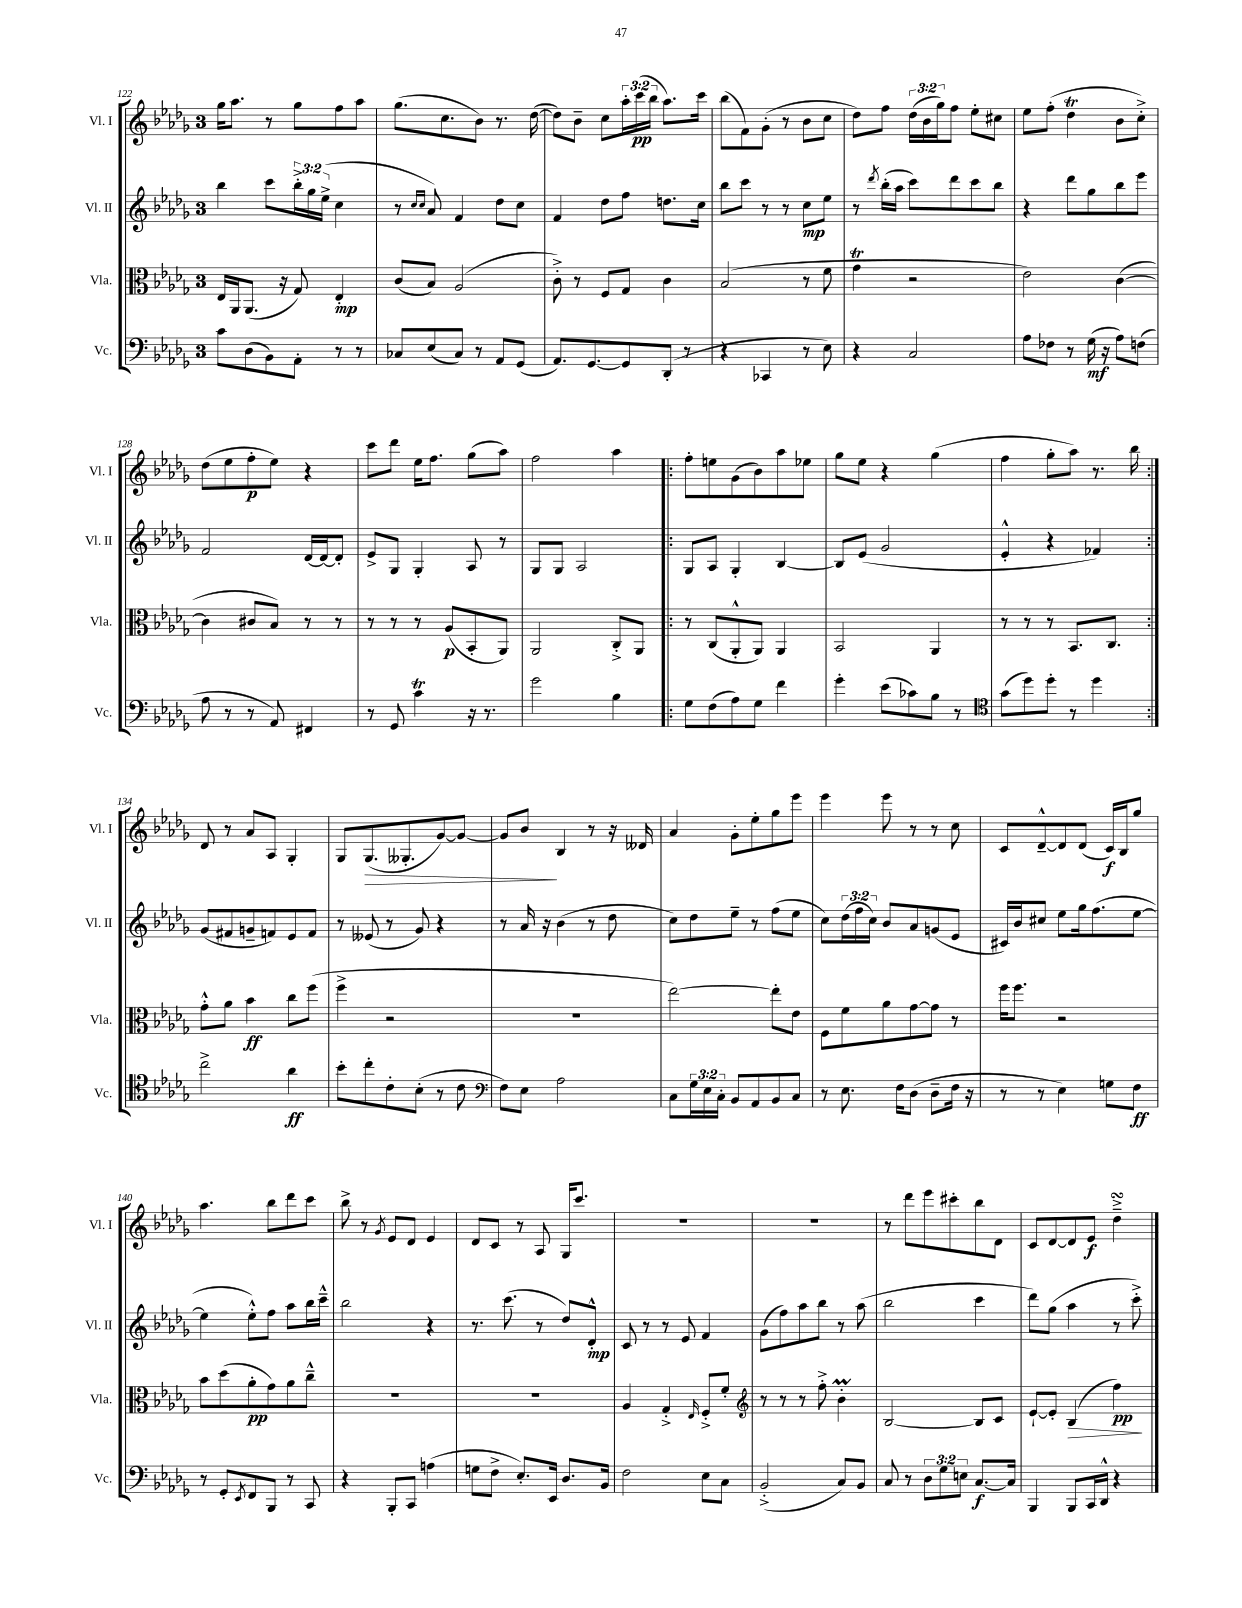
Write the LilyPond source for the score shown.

<<
\new StaffGroup <<
\new Staff = "s0" \with { instrumentName = "Vl. I" shortInstrumentName = "Vl. I" } {
    \clef treble \key des \major \once \override Staff.TimeSignature.style = #'single-digit \time 3/4 \override Staff.TupletNumber.text = #tuplet-number::calc-fraction-text
    ges''16 aes''8. r8 ges''8 f''8 aes''8 |
    ges''8.( c''8. bes'8) r8. des''16~( |
    des''8) bes'8-- c''8 \tuplet 3/2 { aes''16-. c'''16\pp( bes''16 } aes''8.) c'''16 |
    bes''8( f'8) ges'8-.( r8 bes'8 c''8 |
    des''8) f''8 \tuplet 3/2 { des''16( bes'16 ges''16) } f''8 ees''8-. cis''8 |
    ees''8 f''8-.( des''4\trill bes'8 c''8-.->) |
    des''8( ees''8 f''8-.\p ees''8) r4 |
    c'''8 des'''8 ees''16 f''8. ges''8( aes''8) |
    f''2 aes''4 |
    \repeat volta 2 { f''8-. e''8 ges'8( bes'8) aes''8 ees''8 |
    ges''8 ees''8 r4 ges''4( |
    f''4 ges''8-. aes''8) r8. bes''16 | }
    des'8 r8 aes'8 aes8 ges4-. |
    ges8 ges8.\>( geses8.-. ges'8~) ges'8~ |
    ges'8 bes'8\! bes4 r8 r16 deses'16 |
    aes'4 ges'8-. ees''8-. ges''8 ees'''8 |
    ees'''4 ees'''8 r8 r8 c''8 |
    c'8 des'8~---^ des'8 des'8( c'16\f) bes16 ges''8 |
    aes''4. bes''8 des'''8 c'''8 |
    bes''8-> r8 \acciaccatura { ges'8 } ees'8 des'8 ees'4 |
    des'8 c'8 r8 aes8 ges16 c'''8. |
    R2. |
    R2. |
    r8 des'''8 ees'''8 cis'''8-. bes''8 des'8 |
    c'8 des'8~ des'8 ees'8\f des''4--->\turn \bar "|." |
}
\new Staff = "s1" \with { instrumentName = "Vl. II" shortInstrumentName = "Vl. II" } {
    \clef treble \key des \major \once \override Staff.TimeSignature.style = #'single-digit \time 3/4 \override Staff.TupletNumber.text = #tuplet-number::calc-fraction-text
    bes''4 c'''8 \tuplet 3/2 { bes''16-.-> ges''16 ees''16->( } c''4 |
    r8 \grace { c''16 c''16 } aes'8) f'4 des''8 c''8 |
    f'4 des''8 f''8 d''8. c''16 |
    bes''8 c'''8 r8 r8 c''8\mp ees''8 |
    r8 \acciaccatura { des'''8 } bes''16-.( aes''16 c'''8) des'''8 c'''8 bes''8 |
    r4 des'''8 ges''8 bes''8 ees'''8 |
    f'2 des'16~ des'16~ des'8-. |
    ees'8-> ges8 ges4-. aes8 r8 |
    ges8 ges8 aes2 |
    \repeat volta 2 { ges8 aes8 ges4-. bes4~ |
    bes8 ees'8( ges'2 |
    ees'4-.-^ r4 fes'4) | }
    ges'8( fis'8 g'8-- f'8) ees'8 f'8 |
    r8 eeses'8( r8 ges'8) r4 |
    r8 aes'16 r16 bes'4( r8 des''8 |
    c''8) des''8 ees''8-- r8 f''8( ees''8 |
    c''8) \tuplet 3/2 { des''16( f''16 c''16) } bes'8 aes'8 g'8( ees'8 |
    cis'16) bes'16 cis''8 ees''8 ges''16 f''8.( ees''8~ |
    ees''4 ees''8-.-^) f''8 aes''8 bes''16 c'''16---^ |
    bes''2 r4 |
    r8. c'''8.( r8 des''8) des'8-.-^\mp |
    c'8 r8 r8 ees'8 f'4 |
    ges'8( f''8) aes''8 bes''8 r8 aes''8( |
    bes''2 c'''4 |
    des'''8) ges''8( aes''4 r8 c'''8-.->) \bar "|." |
}
\new Staff = "s2" \with { instrumentName = "Vla." shortInstrumentName = "Vla." } {
    \clef alto \key des \major \once \override Staff.TimeSignature.style = #'single-digit \time 3/4
    ees16 aes,16 aes,8.( r16 ges8) ees4-.\mp |
    c'8( bes8) aes2( |
    c'8-.->) r8 f8 ges8 c'4 |
    bes2( r8 f'8 |
    ges'4\trill r2 |
    ees'2) c'4~( |
    c'4 cis'8 bes8) r8 r8 |
    r8 r8 r8 aes8\p( bes,8-. aes,8) |
    aes,2 c8-.-> aes,8 |
    \repeat volta 2 { r8 c8( aes,8-.-^ aes,8) aes,4 |
    bes,2 aes,4 |
    r8 r8 r8 bes,8. c8. | }
    ges'8-.-^ aes'8 bes'4\ff c''8 f''8( |
    f''4-> r2 |
    r2. |
    ees''2~) ees''8-. ees'8 |
    f8 f'8 aes'8 ges'8~ ges'8 r8 |
    f''16 f''8. r2 |
    bes'8 des''8( aes'8-.\pp ges'8) aes'8 c''8---^ |
    R2. |
    R2. |
    aes4 ges4-.-> \grace { ees16 } f8-.-> f'8-. |
    \clef treble r8 r8 r8 f''8-.-> bes'4-.\prall |
    bes2~ bes8 c'8 |
    ees'8~-! ees'8-. bes4\>( f''4\pp\!) \bar "|." |
}
\new Staff = "s3" \with { instrumentName = "Vc." shortInstrumentName = "Vc." } {
    \clef bass \key des \major \once \override Staff.TimeSignature.style = #'single-digit \time 3/4 \override Staff.TupletNumber.text = #tuplet-number::calc-fraction-text
    c'8 des8( bes,8) aes,8-. r8 r8 |
    ces8 ees8( ces8) r8 aes,8 ges,8( |
    aes,8.) ges,8.~ ges,8 des,8-.( r8 |
    r4 ces,4 r8 ees8) |
    r4 c2 |
    aes8 fes8 r8 ges16\mf( r16 aes8) f8( |
    aes8 r8 r8 aes,8) fis,4 |
    r8 ges,8 c'4\trill r16 r8. |
    ges'2 bes4 |
    \repeat volta 2 { ges8 f8( aes8) ges8 f'4 |
    ges'4-. ees'8( ces'8) bes8 r8 |
    \clef tenor ges'8( des''8) des''8-. r8 des''4 | }
    c''2-> aes'4\ff |
    bes'8-. c''8-. c'8-. bes8-.( r8 c'8 |
    \clef bass f8) ees8 aes2 |
    c8 \tuplet 3/2 { ges16 ees16 c16-. } bes,8 aes,8 bes,8 c8 |
    r8 ees8. f16 des8( des8-- f16 r16 |
    r8 r8 ees4) g8 f8\ff |
    r8 ges,8-. \acciaccatura { ees,8 } f,8 bes,,8 r8 c,8 |
    r4 bes,,8-. c,8 a4( |
    g8 f8-> ees8.-.) ees,16 des8. bes,16 |
    f2 ees8 c8 |
    bes,2-.->( c8) bes,8 |
    c8 r8 \tuplet 3/2 { des8 ges8 e8 } c8.~\f c16 |
    bes,,4 bes,,8 c,16 des,16-^ r4 \bar "|." |
}
>>
>>
\layout { \context { \Score currentBarNumber = #122 } }
